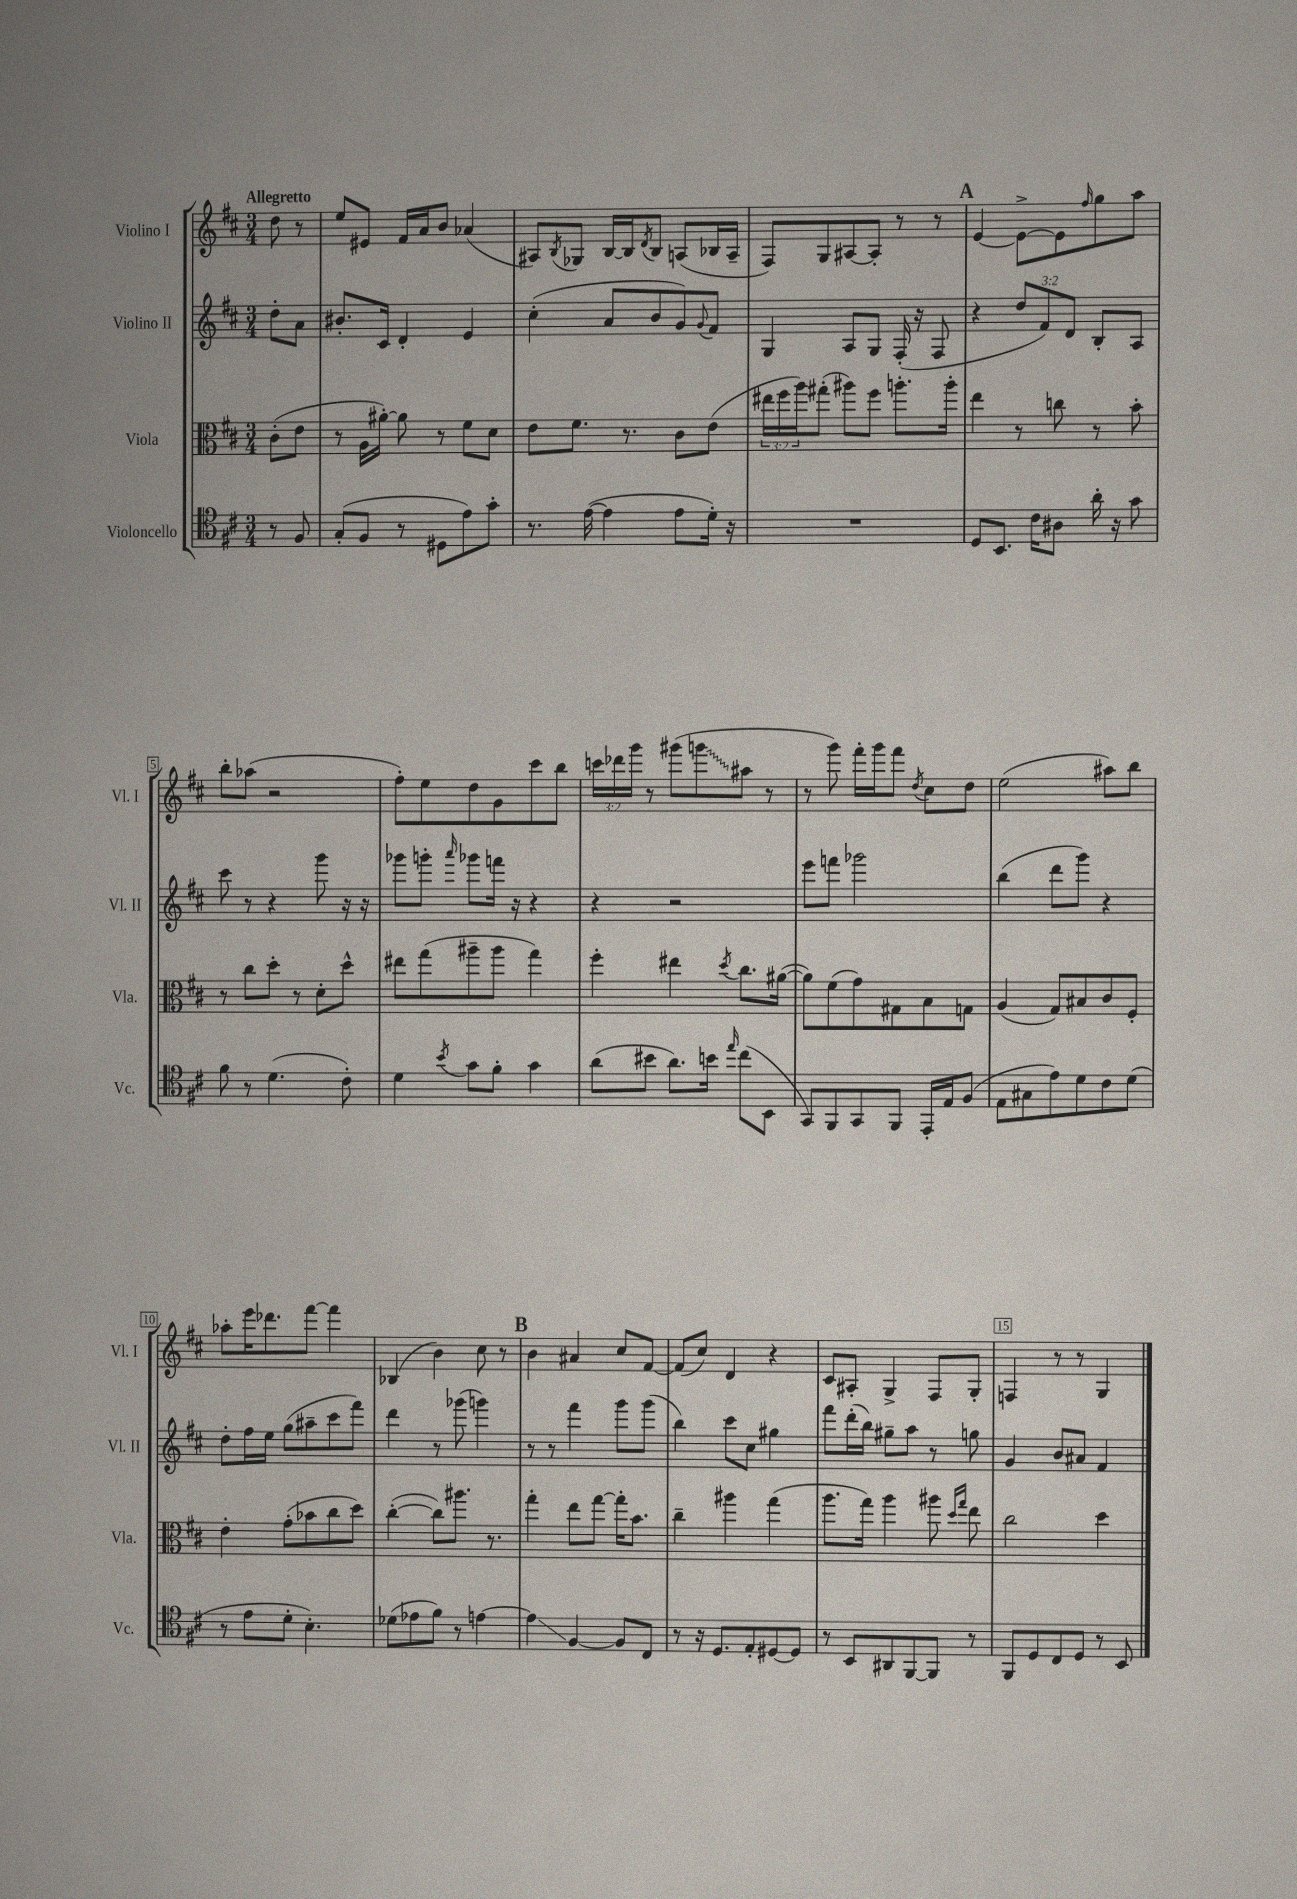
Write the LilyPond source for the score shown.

<<
\new StaffGroup <<
\new Staff = "s0" \with { instrumentName = "Violino I" shortInstrumentName = "Vl. I" } {
    \clef treble \key d \major \numericTimeSignature \time 3/4 \override Staff.TupletNumber.text = #tuplet-number::calc-fraction-text \partial 4 \tempo "Allegretto"
    d''8 r8 |
    e''8 eis'8 fis'16 a'16 b'8 aes'4( |
    ais8) \acciaccatura { b8 } ges8 b16~ b16 \acciaccatura { d'8 } b8 a8( bes16 a16-- |
    fis8) g8 ais8~ ais8-. r8 r8 |
    \mark \markup { \bold "A" } e'4~ e'8~-> e'8 \grace { fis''16 } g''8 a''8 |
    b''8-. aes''8( r2 |
    fis''8-.) e''8 d''8 g'8 cis'''8 b''8 |
    \tuplet 3/2 { c'''16 des'''16 g'''16 } r8 gis'''8( \once \override Glissando.style = #'zigzag g'''8\glissando ais''8 r8 |
    r8 g'''8) fis'''16-. g'''16 fis'''8 \acciaccatura { d''8 } cis''8 d''8 |
    e''2( ais''8) b''8 |
    aes''8-. e'''16 des'''8. fis'''8~ fis'''4 |
    bes4( b'4) cis''8 r8 |
    \mark \markup { \bold "B" } b'4 ais'4 cis''8 fis'8~ |
    fis'8( cis''8) d'4 r4 |
    cis'8 ais8-. g4-> fis8 g8-. |
    f4 r8 r8 g4 \bar "|." |
}
\new Staff = "s1" \with { instrumentName = "Violino II" shortInstrumentName = "Vl. II" } {
    \clef treble \key d \major \numericTimeSignature \time 3/4 \override Staff.TupletNumber.text = #tuplet-number::calc-fraction-text \partial 4
    d''8-. a'8 |
    bis'8.-. cis'16 d'4-. e'4 |
    cis''4-.( a'8 b'8 g'8) \appoggiatura { g'8 } fis'8 |
    g4 a8 g8 fis16-.( r16 fis8 |
    \mark \markup { \bold "A" } r4 \tuplet 3/2 { d''8 fis'8) d'8 } b8-. a8 |
    cis'''8 r8 r4 g'''8 r16 r16 |
    ges'''8 g'''8-. \grace { a'''16 } ges'''8 f'''16 r16 r4 |
    r4 r2 |
    e'''8 f'''8 ges'''2 |
    b''4( d'''8 g'''8) r4 |
    d''8-. fis''16 e''16 g''8( ais''8-- cis'''8 fis'''8) |
    d'''4 r8 ges'''8( g'''4) |
    \mark \markup { \bold "B" } r8 r8 fis'''4 g'''8 g'''8( |
    b''4) cis'''8 cis''8 gis''4 |
    fis'''8 d'''16-.( b''16) gis''8-- a''8 r8 g''8 |
    g'4 b'8 ais'8 fis'4 \bar "|." |
}
\new Staff = "s2" \with { instrumentName = "Viola" shortInstrumentName = "Vla." } {
    \clef alto \key d \major \numericTimeSignature \time 3/4 \override Staff.TupletNumber.text = #tuplet-number::calc-fraction-text \partial 4
    cis'8-.( e'8 |
    r8 a16 ais'16~-.) ais'8 r8 fis'8 d'8 |
    e'8 fis'8. r8. cis'8 e'8( |
    \tuplet 3/2 { eis''16 fis''16 a''16) } gis''8-.( ais''8) fis''8 a''8.-. a''16-. |
    \mark \markup { \bold "A" } e''4 r8 c''8 r8 b'8-. |
    r8 cis''8 d''8-. r8 d'8-. d''8-^ |
    eis''8 g''8( ais''8-- ais''8 g''4) |
    fis''4-. eis''4 \acciaccatura { d''8 } cis''8. ais'16~( |
    ais'8) fis'8( g'8) gis8 b8 g8 |
    a4( g8) bis8 cis'8 fis8-. |
    e'4-. g'8-.( bes'8 cis''8 d''8) |
    cis''4~-.( cis''8) ais''8. r8. |
    \mark \markup { \bold "B" } g''4-. e''8 g''8~ g''16-. b'8. |
    cis''4-- ais''4 g''4( |
    a''8. g''16) a''4 ais''8 \grace { d''16 g''16 } e''8 |
    cis''2 d''4 \bar "|." |
}
\new Staff = "s3" \with { instrumentName = "Violoncello" shortInstrumentName = "Vc." } {
    \clef tenor \key d \major \numericTimeSignature \time 3/4 \partial 4
    r8 fis8 |
    g8-.( fis8 r8 dis8 e'8) g'8-. |
    r8. e'16~( e'4 e'8 d'16-.) r16 |
    R2. |
    \mark \markup { \bold "A" } d8 b,8. cis'16 ais8 a'16-. r16 g'8 |
    fis'8 r8 d'4.( cis'8-.) |
    d'4 \acciaccatura { b'8 } g'8 fis'8-. g'4 |
    a'8( bis'8 a'8.) b'16 \grace { e''16 } cis''8( b,8 |
    g,8) fis,8 g,8 fis,8 e,16-. e16 fis8( |
    e8 gis8 e'8) d'8 cis'8 d'8( |
    r8 e'8 d'8-. b4.-.) |
    des'8( ees'8 fis'8) r8 e'4~ |
    \mark \markup { \bold "B" } e'4\glissando fis4~ fis8 cis8 |
    r8 r16 d8. e8-. dis8~ dis8 |
    r8 b,8 ais,8 fis,8~ fis,8 r8 |
    fis,8 d8 cis8 d8 r8 b,8 \bar "|." |
}
>>
>>
\layout { \context { \Score \override BarNumber.break-visibility = ##(#f #t #t) barNumberVisibility = #(every-nth-bar-number-visible 5) \override BarNumber.stencil = #(make-stencil-boxer 0.1 0.3 ly:text-interface::print) } }
